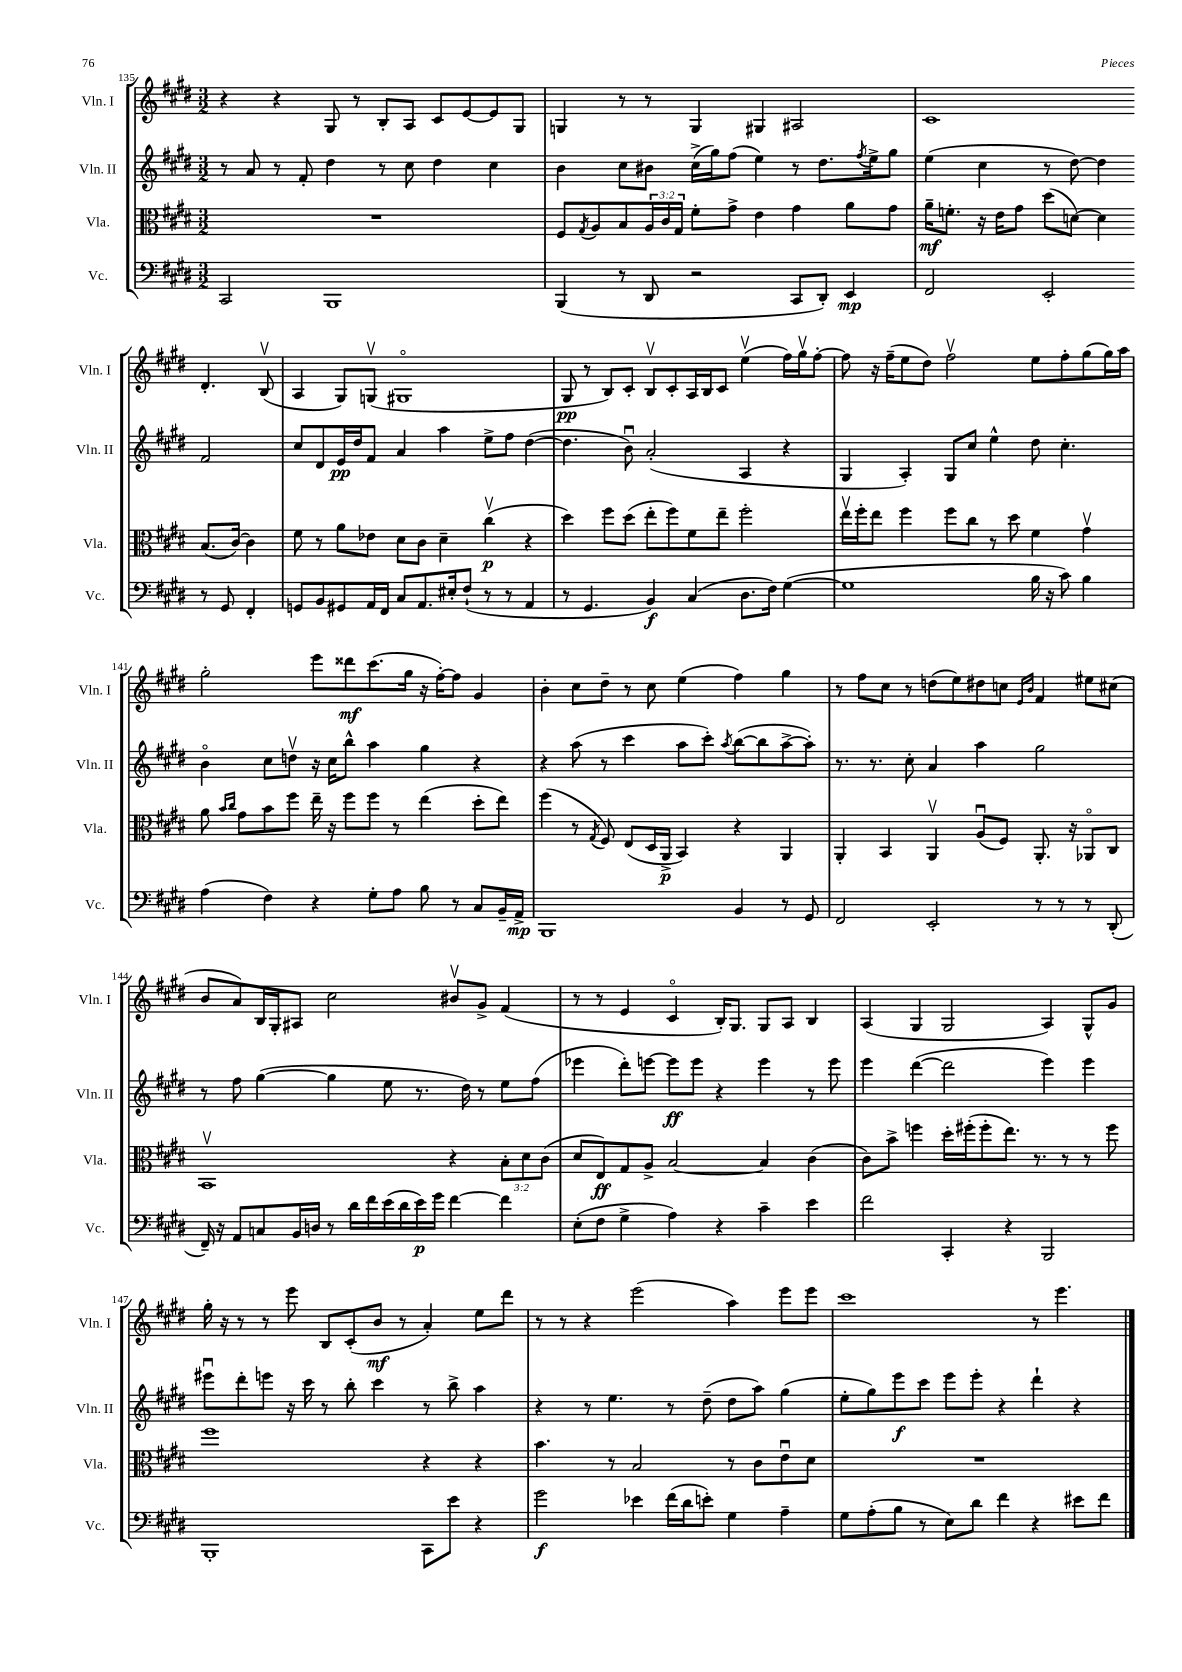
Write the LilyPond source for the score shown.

<<
\new StaffGroup <<
\new Staff = "s0" \with { instrumentName = "Vln. I" shortInstrumentName = "Vln. I" } {
    \clef treble \key e \major \numericTimeSignature \time 3/2
    r4 r4 gis8 r8 b8-. a8 cis'8 e'8~ e'8 gis8 |
    g4 r8 r8 g4 gis4 ais2 |
    cis'1 dis'4.-. b8\upbow( |
    a4 gis8) g8\upbow( gis1\flageolet |
    gis8\pp r8 b8) cis'8-. b8\upbow cis'8-. a16 b16 cis'8 e''4\upbow( fis''16) gis''16\upbow fis''8~-. |
    fis''8 r16 fis''16--( e''8 dis''8) fis''2\upbow e''8 fis''8-. gis''8( gis''16) a''16 |
    gis''2-. e'''8 disis'''8\mf cis'''8.( gis''16 r16 fis''16~-.) fis''8 gis'4 |
    b'4-. cis''8 dis''8-- r8 cis''8 e''4( fis''4) gis''4 |
    r8 fis''8 cis''8 r8 d''8( e''8) dis''8 c''8 \grace { e'16 b'16 } fis'4 eis''8 cis''8( |
    b'8 a'8) b16 gis16-. ais8 cis''2 bis'8\upbow gis'8-> fis'4( |
    r8 r8 e'4 cis'4\flageolet b16-.) gis8. gis8 a8 b4 |
    a4( gis4 gis2 a4) gis8-^ gis'8 |
    gis''16-. r16 r8 r8 e'''8 b8 cis'8-.( b'8\mf r8 a'4-.) e''8 dis'''8 |
    r8 r8 r4 e'''2( a''4) e'''8 e'''8 |
    cis'''1 r8 e'''4. \bar "|." |
}
\new Staff = "s1" \with { instrumentName = "Vln. II" shortInstrumentName = "Vln. II" } {
    \clef treble \key e \major \numericTimeSignature \time 3/2
    r8 a'8 r8 fis'8-. dis''4 r8 cis''8 dis''4 cis''4 |
    b'4 cis''8 bis'8 cis''16->( gis''16) fis''8( e''4) r8 dis''8. \acciaccatura { fis''8 } e''16-> gis''8 |
    e''4( cis''4 r8 dis''8~) dis''4 fis'2 |
    cis''8 dis'8 e'16\pp dis''16 fis'8 a'4 a''4 e''8-> fis''8 dis''4~( |
    dis''4. b'8\downbow) a'2-.( a4 r4 |
    gis4 a4-.) gis8 cis''8 e''4-^ dis''8 cis''4.-. |
    b'4\flageolet cis''8 d''8\upbow r16 cis''16 b''8-^ a''4 gis''4 r4 |
    r4 a''8( r8 cis'''4 a''8 cis'''8-.) \acciaccatura { a''8 } b''8~( b''8 a''8~-> a''8-.) |
    r8. r8. cis''8-. a'4 a''4 gis''2 |
    r8 fis''8 gis''4~( gis''4 e''8 r8. dis''16) r8 e''8 fis''8( |
    ees'''4 dis'''8-.) e'''8~ e'''8\ff e'''8 r4 e'''4 r8 e'''8 |
    e'''4 dis'''4~( dis'''2 e'''4) e'''4 |
    eis'''8\downbow dis'''8-. e'''8 r16 cis'''16 r8 b''8-. cis'''4 r8 b''8-> a''4 |
    r4 r8 e''4. r8 dis''8--( dis''8 a''8) gis''4( |
    e''8-. gis''8) e'''8\f cis'''8 e'''8 e'''8-. r4 dis'''4-! r4 \bar "|." |
}
\new Staff = "s2" \with { instrumentName = "Vla." shortInstrumentName = "Vla." } {
    \clef alto \key e \major \numericTimeSignature \time 3/2 \override Staff.TupletNumber.text = #tuplet-number::calc-fraction-text
    R1. |
    fis8 \acciaccatura { gis8 } a8 b8 \tuplet 3/2 { a16 cis'16 gis16 } fis'8-. gis'8-> e'4 gis'4 a'8 gis'8 |
    a'16--\mf f'8.-. r16 e'16 gis'8 dis''8( d'8~) d'4 b8.( cis'16~) cis'4 |
    fis'8 r8 a'8 ees'8 dis'8 cis'8 dis'4-- cis''4\upbow\p( r4 |
    dis''4) fis''8 dis''8( e''8-. fis''8) fis'8 e''8-- fis''2-. |
    e''16\upbow fis''16-. e''8 fis''4 fis''8 cis''8 r8 dis''8 fis'4 gis'4\upbow |
    a'8 \grace { b'16 cis''16 } gis'8 b'8 fis''8 e''16-- r16 fis''8 fis''8 r8 e''4( dis''8-. e''8) |
    fis''4( r8 \acciaccatura { gis8 } fis8) e8( dis16 a,16->\p b,4) r4 a,4 |
    a,4-. b,4 a,4\upbow a8\downbow( fis8) a,8.-. r16 aes,8\flageolet cis8 |
    b,1\upbow r4 \tuplet 3/2 { b8-. dis'8 cis'8( } |
    dis'8 e8\ff) gis8 a8-> b2~ b4 cis'4( |
    cis'8) b'8-> f''4 dis''16-. fis''16-.( fis''8-. e''8.) r8. r8 r8 fis''8 |
    fis''1 r4 r4 |
    b'4. r8 b2 r8 cis'8 e'8\downbow dis'8 |
    R1. \bar "|." |
}
\new Staff = "s3" \with { instrumentName = "Vc." shortInstrumentName = "Vc." } {
    \clef bass \key e \major \numericTimeSignature \time 3/2
    cis,2 b,,1 |
    b,,4( r8 dis,8 r2 cis,8 dis,8-.) e,4\mp |
    fis,2 e,2-. r8 gis,8 fis,4-. |
    g,8 b,8 gis,8 a,16 fis,16 cis8 a,8. eis16-. fis8-!( r8 r8 a,4 |
    r8 gis,4. b,4\f) cis4( dis8. fis16) gis4~( |
    gis1 b16 r16 cis'8) b4 |
    a4( fis4) r4 gis8-. a8 b8 r8 cis8 b,16-- a,16->\mp |
    b,,1 b,4 r8 gis,8 |
    fis,2 e,2-. r8 r8 r8 dis,8-.( |
    fis,16--) r16 a,8 c8 b,16 d16 r8 dis'16 fis'16 e'16( dis'16 e'16\p) gis'16 fis'4~ fis'4 |
    e8-.( fis8 gis4-> a4) r4 cis'4-- e'4 |
    fis'2 cis,4-. r4 b,,2 |
    b,,1-. cis,8 e'8 r4 |
    gis'2\f ees'4 fis'16( dis'16 e'8-.) gis4 a4-- |
    gis8 a8-.( b8 r8 e8) dis'8 fis'4 r4 eis'8 fis'8 \bar "|." |
}
>>
>>
\layout { \context { \Score currentBarNumber = #135 } }
